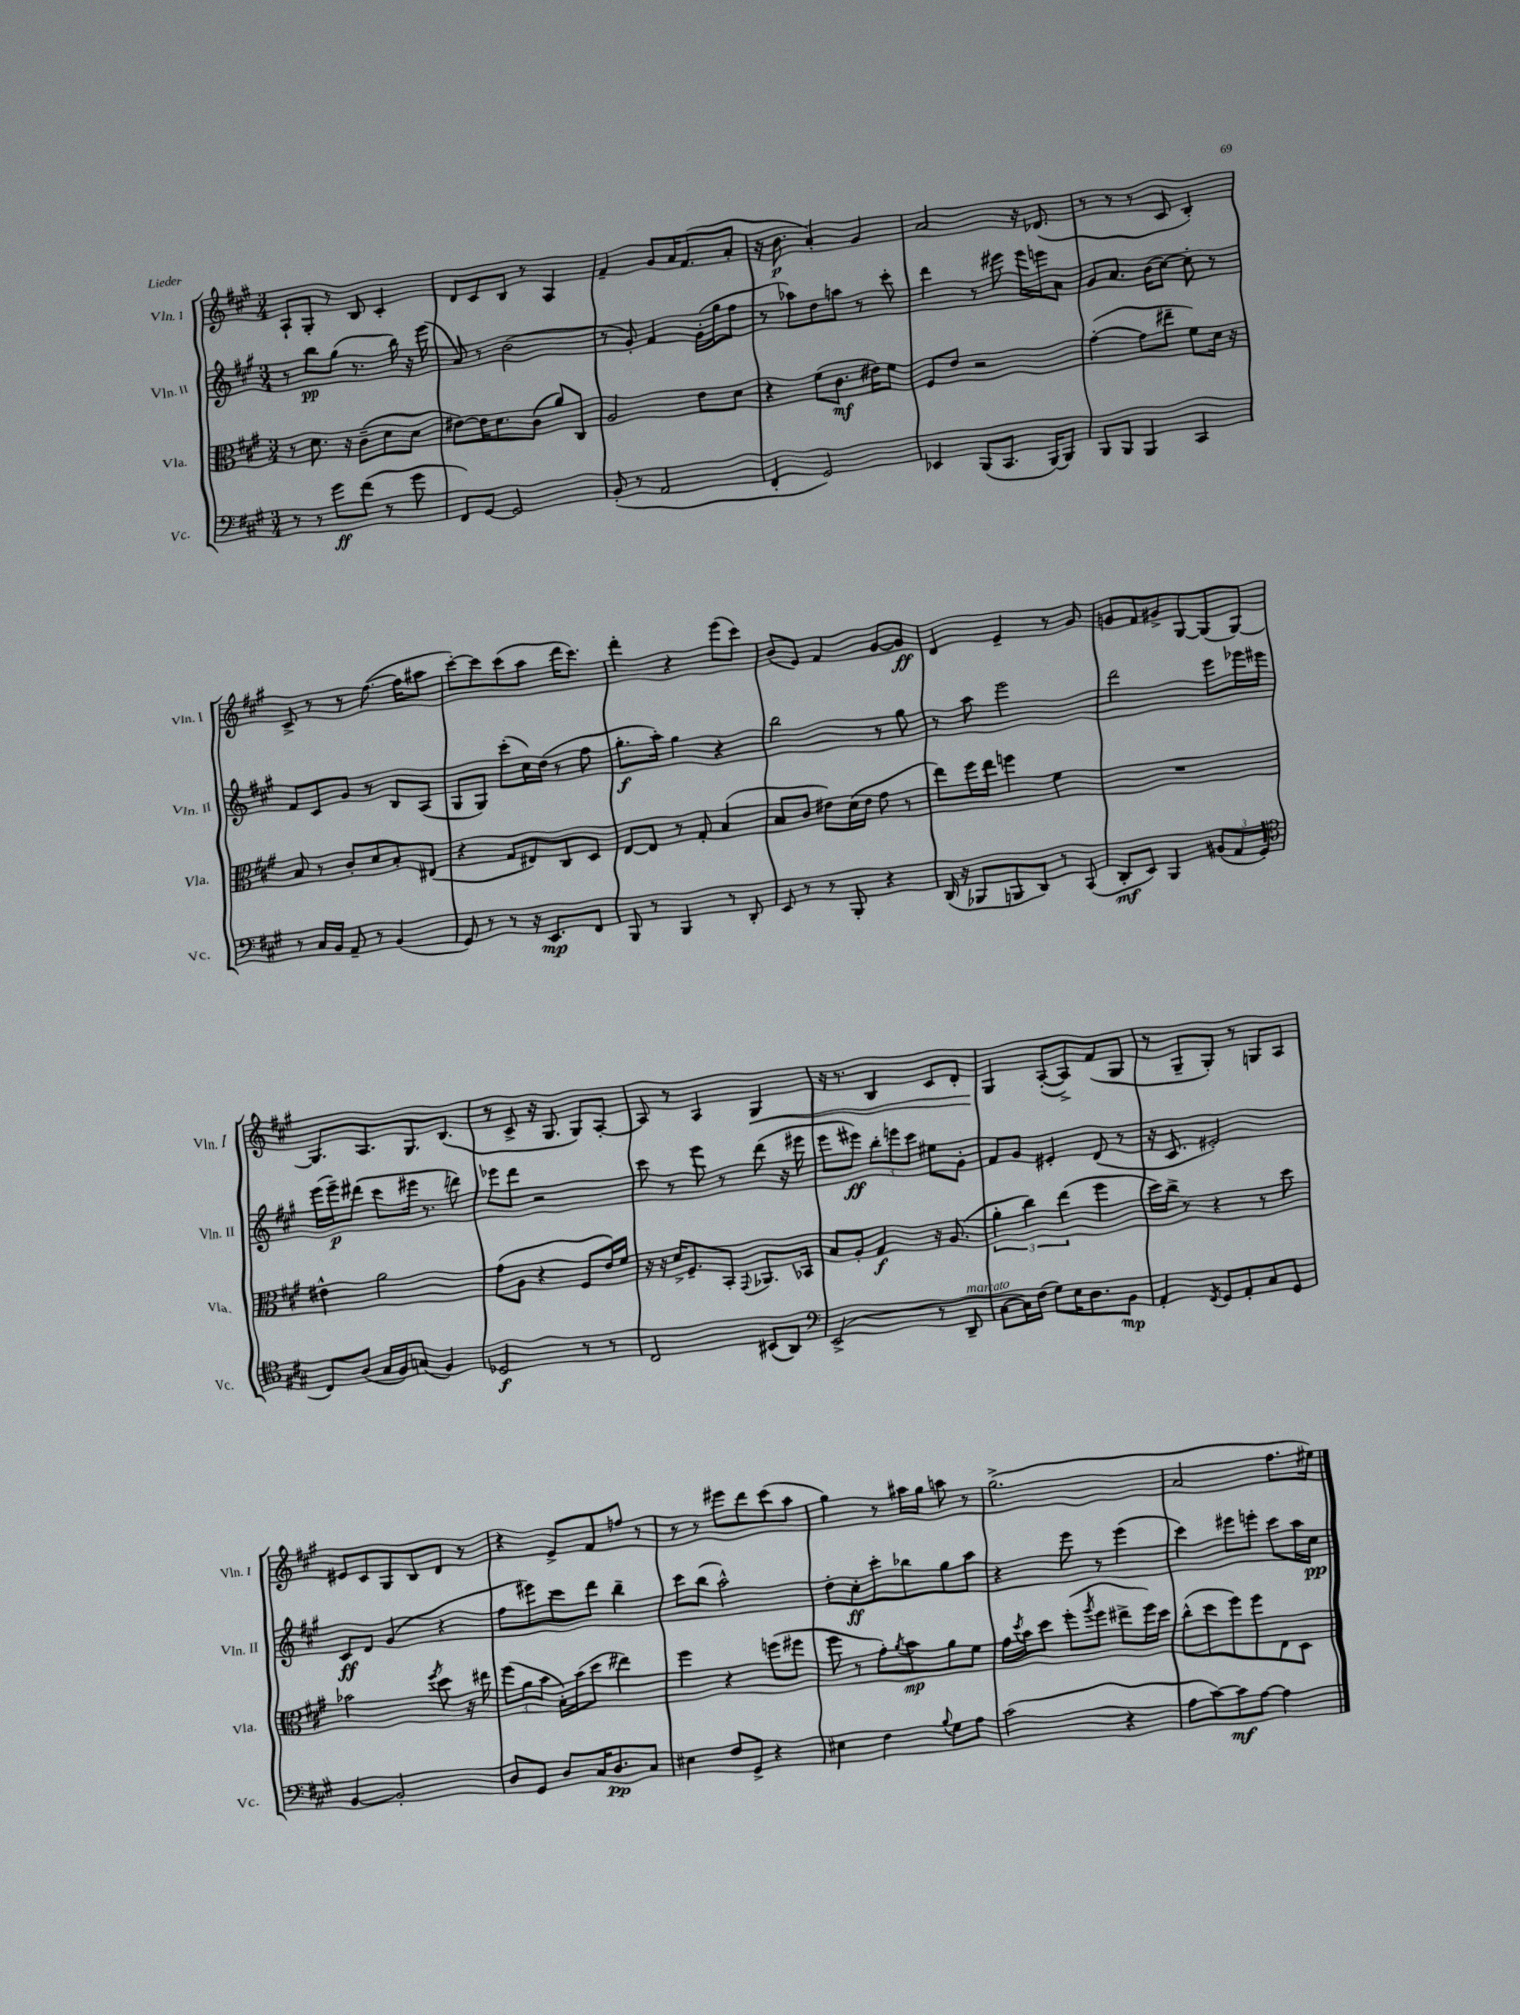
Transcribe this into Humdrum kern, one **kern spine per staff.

**kern	**dynam	**kern	**dynam	**kern	**dynam	**kern	**dynam
*part4	*part4	*part3	*part3	*part2	*part2	*part1	*part1
*staff4	*staff4	*staff3	*staff3	*staff2	*staff2	*staff1	*staff1
*I"Vc.	*	*I"Vla.	*	*I"Vln. II	*	*I"Vln. I	*
*I'Vc.	*	*I'Vla.	*	*I'Vln. II	*	*I'Vln. I	*
*clefF4	*	*clefC3	*	*clefG2	*	*clefG2	*
*k[f#c#g#]	*	*k[f#c#g#]	*	*k[f#c#g#]	*	*k[f#c#g#]	*
*M3/4	*	*M3/4	*	*M3/4	*	*M3/4	*
=16	=16	=16	=16	=16	=16	=16	=16
8r	.	8r	.	8r	.	8A`/L	.
8r	.	8.d\	.	8bb\L	pp	8G#'/J	.
8g#\L	ff	.	.	(8gg#\J	.	8r	.
.	.	16r	.	.	.	.	.
(8f#\J	.	(8c#~\L	.	8.r	.	8B/	.
8r	.	8d\	.	.	.	4c#'/	.
.	.	.	.	16bb\)	.	.	.
8g#\	.	8d\J	.	16r	.	.	.
.	.	.	.	(16eee\	.	.	.
=17	=17	=17	=17	=17	=17	=17	=17
8FF#/L)	.	[8e#X\L)	.	8a/)	.	8d/L	.
[8GG#/J	.	16e#\K]	.	8r	.	8c#/	.
.	.	8.d\	.	.	.	.	.
2GG#/]	.	.	.	(2b\	.	8B/J	.
.	.	(8c#\J	.	.	.	8r	.
.	.	8a/L)	.	.	.	4A/	.
.	.	8C#/J	.	.	.	.	.
=18	=18	=18	=18	=18	=18	=18	=18
(8BB'/	.	2A/	.	8r	.	4f#~/	.
8r	.	.	.	8g#'/)	.	.	.
2AA/	.	.	.	4f#/	.	8g#/L	.
.	.	.	.	.	.	16a/K	.
.	.	.	.	.	.	(8.f#/	.
.	.	8e\L	.	(16g#'\LL	.	.	.
.	.	.	.	16gg#\J	.	.	.
.	.	8d\J	.	8ff#\J	.	8a'/J	.
=19	=19	=19	=19	=19	=19	=19	=19
4FF#'/	.	4r	.	8r	.	16r	.
.	.	.	.	.	.	8.b\	p
.	.	.	.	8aa-X\L)	.	.	.
2GG#/)	.	(8f#\L	.	8dd\	.	4a'/)	.
.	.	8.c#\J	mf	8aan\J	.	.	.
.	.	.	.	8r	.	4g#/	.
.	.	16e#X\KL)	.	.	.	.	.
.	.	8f#\J	.	8ccc#'\	.	.	.
=20	=20	=20	=20	=20	=20	=20	=20
4EE-X/	.	8F#/L	.	4ddd\	.	2a/	.
.	.	8e/J	.	.	.	.	.
(8BBB/L	.	2r	.	8r	.	.	.
8.CC#/J	.	.	.	8eee#X\	.	.	.
.	.	.	.	16eee#\LL	.	16r	.
[16BBB/KL)	.	.	.	16eeen\J	.	(8.d-X/	.
8BBB/J]	.	.	.	8a\J	.	.	.
=21	=21	=21	=21	=21	=21	=21	=21
8BBB/L	.	([4g#'\	.	8g#/L	.	8r	.
8BBB/J	.	.	.	8.a/J	.	8r	.
4BBB/	.	8g#\L]	.	.	.	8r	.
.	.	.	.	(16b\KL	.	.	.
.	.	8ee#X~\J	.	[8cc#\J)	.	8c#/	.
4CC#/	.	8f#\L)	.	8cc#'\]	.	4B'/)	.
.	.	16d\Jk	.	8r	.	.	.
.	.	16r	.	.	.	.	.
!!LO:LB:g=z
=22	=22	=22	=22	=22	=22	=22	=22
8r	.	8B/	.	8f#/L	.	8c#^/	.
16C#/LL	.	8r	.	8c#/	.	8r	.
16BB/JJ	.	.	.	.	.	.	.
8AA~/	.	8c#'/L	.	8g#/J	.	8r	.
8r	.	8d/	.	8r	.	([8.ff#\	.
(4BB/	.	8B'/	.	8B/L	.	.	.
.	.	.	.	.	.	16ff#\KL]	.
.	.	(8E#X/J	.	(8A/J	.	8aa#X\J	.
=23	=23	=23	=23	=23	=23	=23	=23
8GG#/)	.	4r	.	8G#/L	.	[8ccc#'\L)	.
8r	.	.	.	8G#/J)	.	8ccc#\]	.
8r	.	8G#/L	.	(8ccc#'\L	.	(8ccc#\	.
16r	.	8E#X/)	.	16cc#\L)	.	8aa\J	.
8.EE/L	mp	.	.	(16dd\JJ	.	.	.
.	.	8C#/	.	8r	.	16ddd\KL	.
.	.	.	.	.	.	8.ccc#\J)	.
8FF#/J	.	8D/J	.	8ff#\	.	.	.
=24	=24	=24	=24	=24	=24	=24	=24
8BBB/	.	[8E/L	.	8.gg#'\L	f	4ddd'\	.
8r	.	8E/J]	.	.	.	.	.
.	.	.	.	16aa'\Jk)	.	.	.
4BBB/	.	8r	.	4gg#\	.	4r	.
.	.	8G#'/	.	.	.	.	.
8r	.	(4B/	.	4r	.	(8eee\L	.
8DD'/	.	.	.	.	.	8ccc#\J)	.
=25	=25	=25	=25	=25	=25	=25	=25
8EE/	.	8B/L	.	2bb\	.	(8b/L	.
8r	.	8c#/J	.	.	.	8e/J)	.
8r	.	8e#X\L)	.	.	.	4f#/	.
8BBB'/	.	(16d\L	.	.	.	.	.
.	.	16e#\JJ	.	.	.	.	.
4r	.	8g#\	.	8r	.	[8g#/L	.
.	.	8r	.	8gg#\	.	8g#/J]	ff
=26	=26	=26	=26	=26	=26	=26	=26
(16DD/	.	8ee\L)	.	8r	.	4d/	.
16r	.	.	.	.	.	.	.
8BBB-X/L	.	16ff#\L	.	8aa\	.	.	.
.	.	16ee\JJ	.	.	.	.	.
8BBBn/	.	4ffn\	.	2eee\	.	4e~/	.
8DD/J)	.	.	.	.	.	.	.
8r	.	4f#\	.	.	.	8r	.
(8CC#/	.	.	.	.	.	8g#/	.
=27	=27	=27	=27	=27	=27	=27	=27
8DD'/L	mf	2.r	.	2ddd\	.	8gn/L	.
8EE/J)	.	.	.	.	.	8f#/	.
4BBB/	.	.	.	.	.	8g#X^/	.
.	.	.	.	.	.	[8G#/	.
(12BB#X/L	.	.	.	8eee\L	.	(8G#/]	.
12AA/	.	.	.	.	.	.	.
.	.	.	.	16eee-X\L	.	[8G#/J)	.
12GG#'/J	.	.	.	.	.	.	.
.	.	.	.	16eee#X\JJ	.	.	.
!!LO:LB:g=z
=28	=28	=28	=28	=28	=28	=28	=28
*clefC4	*	*	*	*	*	*	*
8C#/L)	.	4e#X^^\	.	(16eee\LL	.	8.G#/L]	.
.	.	.	.	16eee~\J)	p	.	.
(8A/J	.	.	.	(8ddd#X\J	.	.	.
.	.	.	.	.	.	8.A/	.
16G#/LL	.	2a\	.	8ccc#\L	.	.	.
16F#/J)	.	.	.	.	.	.	.
(8Gn/J	.	.	.	16eee#X\Jk	.	8.G#/	.
.	.	.	.	8.r	.	.	.
4F#/)	.	.	.	.	.	.	.
.	.	.	.	.	.	(8.B/J	.
.	.	.	.	8dddn\)	.	.	.
=29	=29	=29	=29	=29	=29	=29	=29
2D-X/	f	(8g#\L	.	8eee-X\L	.	8r	.
.	.	8A\J	.	8ddd\J	.	8c#^/	.
.	.	4r	.	2r	.	16r	.
.	.	.	.	.	.	8.G#/	.
8r	.	8F#/L	.	.	.	8G#/L)	.
8r	.	16e/L)	.	.	.	[8A'/J	.
.	.	16f#/JJ	.	.	.	.	.
=30	=30	=30	=30	=30	=30	=30	=30
2C#/	.	16r	.	8ccc#\	.	8A/]	.
.	.	16r	.	.	.	.	.
.	.	16d^/KL	.	8r	.	8r	.
.	.	8.F#~/	.	.	.	.	.
.	.	.	.	8eee\	.	4A/	.
.	.	8BB'/J	.	8r	.	.	.
.	.	8qqGG#/	.	.	.	.	.
!	!	!	!	!	!	!	!LO:HP:b
(8BB#X/L	.	8.AA-X/L	.	(8ddd\	.	4G#/	<
8AA/J)	.	.	.	16r	.	.	.
.	.	16BB-X/Jk	.	16eee#X\	.	.	.
=31	=31	=31	=31	=31	=31	=31	=31
*clefF4	*	*	*	*	*	*	*
(2EE^/	.	8B/L	.	8eee\L	.	16r	.
.	.	.	.	.	.	8.r	.
.	.	8A'/J	.	8eee#X\J)	ff	.	.
.	.	4G#/	f	12bb'\L	.	4B/	.
.	.	.	.	12eeen\	.	.	.
.	.	.	.	12ccc#\J	.	.	.
8r	.	16r	.	8ee#X\L	.	8c#/L	.
.	.	(8.A/	.	.	.	.	.
!LO:TX:a:i:t=marcato	!	!	!	!	!	!	!
8DD~/	.	.	.	8g#'\J	.	8d'/J	.
=32	=32	=32	=32	=32	=32	=32	=32
[8C#\L	.	6a'\	.	8f#/L	.	4G#/	.
16C#\L])	.	.	.	8g#/J	.	.	.
.	.	6cc#\)	.	.	.	.	.
(16F#\JJ	.	.	.	.	.	.	.
8G#\L)	.	.	.	4e#X'/	.	([8A'/L	[
.	.	(6ee\	.	.	.	.	.
16E\K	.	.	.	.	.	8A^/])	.
8.D\	.	.	.	.	.	.	.
.	.	4ff#\	.	(8d/	.	(8f#/	.
8BB\J	mp	.	.	8r	.	8G#/J	.
=33	=33	=33	=33	=33	=33	=33	=33
4AA'/	.	16dd\LL)	.	16r	.	8r	.
.	.	16cc#^\JJ	.	8.c#/	.	.	.
.	.	8r	.	.	.	8G#~/L	.
8qFF#/	.	.	.	.	.	.	.
8GG#/L	.	4r	.	2e#X'/)	.	8G#'/J)	.
8AA'/	.	.	.	.	.	8r	.
8C#/	.	8r	.	.	.	8Gn/L	.
8GG#/J	.	8dd\	.	.	.	8A/J	.
!!LO:LB:g=z
=34	=34	=34	=34	=34	=34	=34	=34
[4BB/	.	2b-X\	.	8c#/L	ff	8e#X/L	.
.	.	.	.	8d/J	.	8c#/	.
2BB'/]	.	.	.	(4g#/	.	8G#/	.
.	.	.	.	.	.	8B/	.
.	.	8qff#/	.	.	.	.	.
.	.	8dd\	.	4r	.	8d/J	.
.	.	16r	.	.	.	8r	.
.	.	16ee#X\	.	.	.	.	.
=35	=35	=35	=35	=35	=35	=35	=35
8D/L	.	(12ff#\L	.	8ff#\L	.	4r	.
.	.	12a\	.	.	.	.	.
8GG#/J	.	.	.	8eee#X\)	.	.	.
.	.	12b\J	.	.	.	.	.
8D/L	.	16B'\LL)	.	8ccc#\	.	8e^/L	.
.	.	(16b\J	.	.	.	.	.
16C#/K	.	8dd\J	.	8ddd\J	.	8f#/	.
8.D/	pp	.	.	.	.	.	.
.	.	4ee#X\)	.	4bb~\	.	8ffn/J	.
8C#/J	.	.	.	.	.	8r	.
=36	=36	=36	=36	=36	=36	=36	=36
4E#X\	.	4ff#\	.	8ccc#\L	.	8r	.
.	.	.	.	(8bb\J	.	8r	.
8F#/L	.	4r	.	2aa^^\)	.	8eee#X\L	.
8GG#^/J	.	.	.	.	.	8ddd\	.
4r	.	(8ffn\L	.	.	.	(8ccc#\	.
.	.	8ff#X\J	.	.	.	8aa\J	.
=37	=37	=37	=37	=37	=37	=37	=37
4E#X\	.	8ff#\	.	8dd'\L	.	4gg#\)	.
.	.	8r	.	8cc#'\	ff	.	.
4F#\	.	8g#'\L)	.	8ccc#'\	.	8r	.
.	.	8qa/	.	.	.	.	.
.	.	8b\	mp	8bb-X\	.	16aa#X\LL	.
.	.	.	.	.	.	16gg#\JJ	.
8qqB/	.	.	.	.	.	.	.
8G#\L	.	8a\	.	8gg#\	.	8aan\	.
8A\J	.	8f#\J	.	8aa\J	.	8r	.
=38	=38	=38	=38	=38	=38	=38	=38
(2c#\	.	16g#\LL	.	4r	.	(2.gg#^\	.
.	.	8qdd/	.	.	.	.	.
.	.	16b\J	.	.	.	.	.
.	.	8dd\J	.	.	.	.	.
.	.	(8ff#'\L	.	8eee\	.	.	.
.	.	8qaa/	.	.	.	.	.
.	.	8ff#\J	.	8r	.	.	.
4r	.	8ee#X^\L	.	(4eee\	.	.	.
.	.	16ff#\L)	.	.	.	.	.
.	.	16dd\JJ	.	.	.	.	.
=39	=39	=39	=39	=39	=39	=39	=39
8A\L	.	(8cc#^^\L	.	4ccc#\)	.	2a/	.
[8c#\)	.	8dd\	.	.	.	.	.
8c#\]	mf	8ff#\)	.	8eee#X\L	.	.	.
[8A\J	.	8ff#\	.	8eeen'\J	.	.	.
4A\]	.	8E\	.	8ccc#\L	.	8.ff#\L	.
.	.	8D\J	.	16aa\L	.	.	.
.	.	.	.	16cc#\JJ	pp	16ee#X\Jk)	.
==	==	==	==	==	==	==	==
*-	*-	*-	*-	*-	*-	*-	*-
